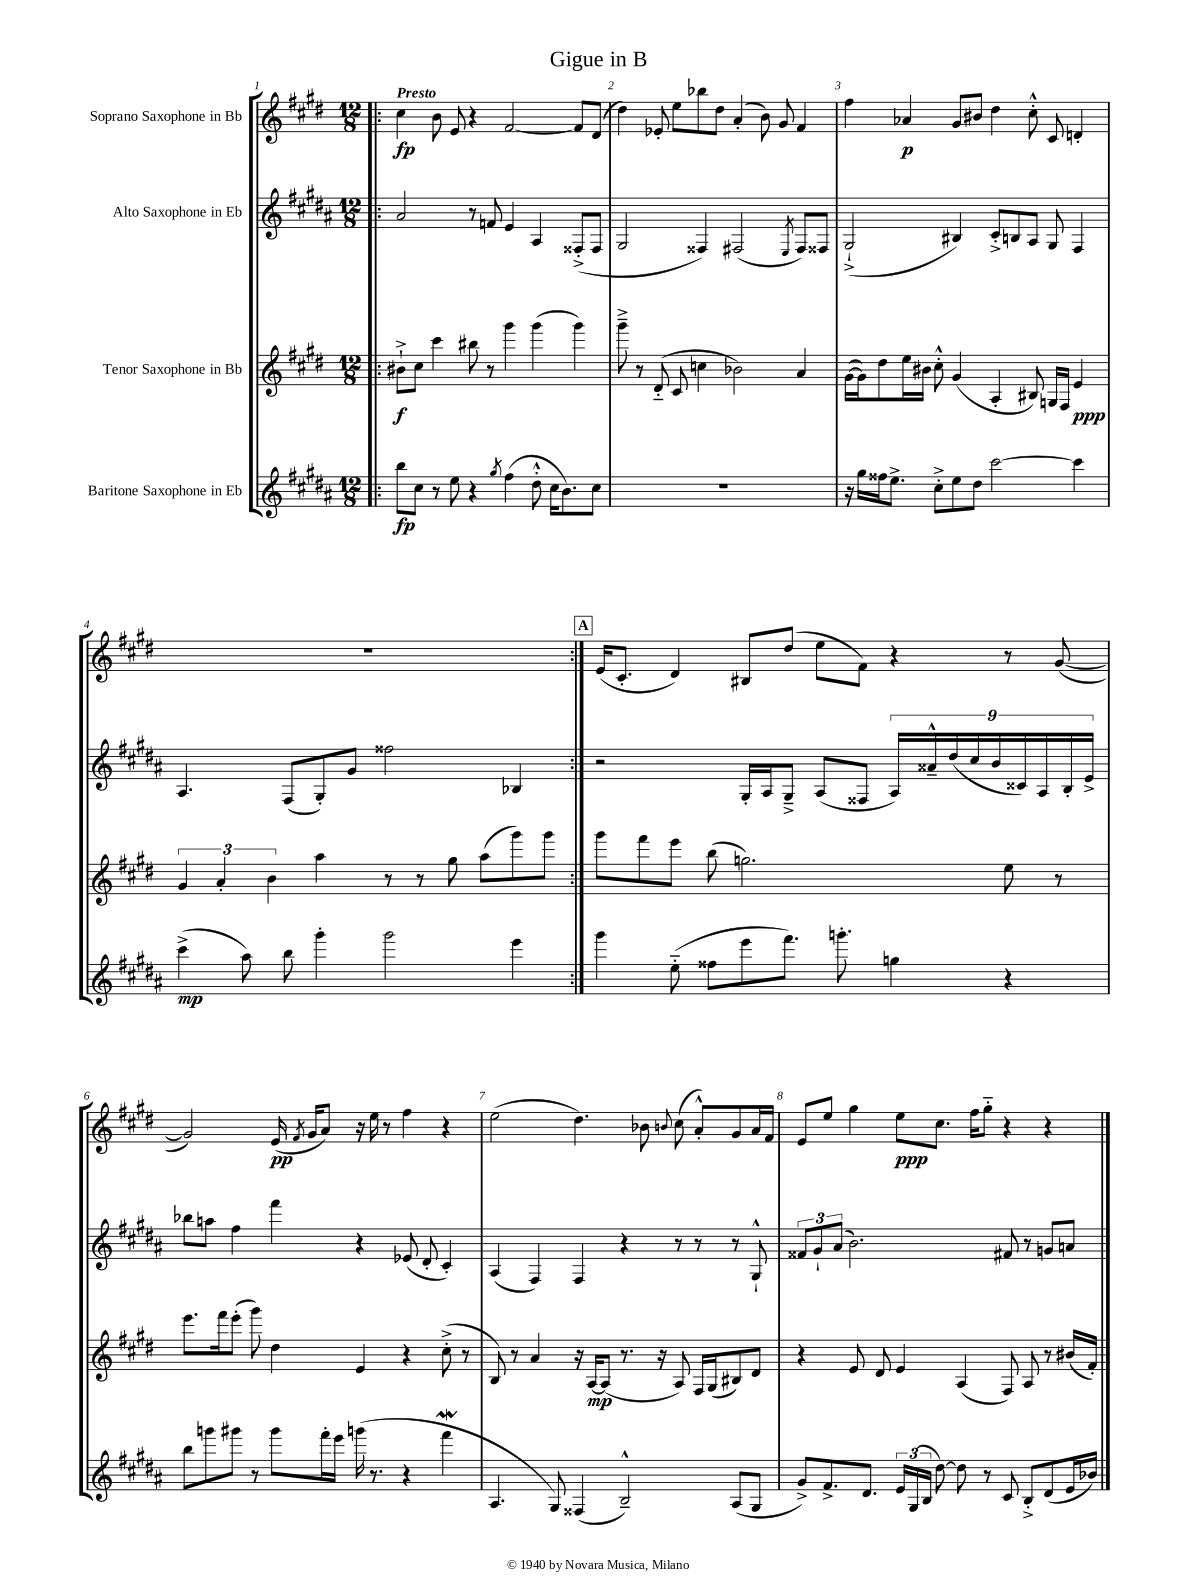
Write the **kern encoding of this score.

**kern	**kern	**kern	**kern
*staff4	*staff3	*staff2	*staff1
*clefG2	*clefG2	*clefG2	*clefG2
*k[f#c#g#d#a#]	*k[f#c#g#d#]	*k[f#c#g#d#a#]	*k[f#c#g#d#]
*M12/8	*M12/8	*M12/8	*M12/8
=!|:	=!|:	=!|:	=!|:
8bb\L	8b#`^\L	2a#/	4cc#\
8cc#\J	8cc#\J	.	.
8r	4ccc#\	.	8b\
8ee\	.	.	8e/
4r	8bb#\	8r	4r
.	8r	8f/	.
8qgg#/	.	.	.
(4ff#\	4ggg#\	4e/	[2f#/
8dd#'^^\	(4ggg#\	4A#/	.
16cc#\LK	.	.	.
8.b\)	.	.	.
.	4ggg#\)	(8F##'^/L	8f#/]L
8cc#\J	.	8F##/J	(8d#/J
=	=	=	=
1.r	8ggg#~^\	2G#/	4dd#\)
.	8r	.	.
.	(8d#'~/	.	8e-'/
.	8c#/	.	8ee\L
.	4cc\	4F##/)	8bb-\
.	.	.	8dd#\J
.	2b-\)	(2F#/	(4a'/
.	.	.	8b\)
.	.	.	8g#/
.	.	8qE/	.
.	4a/	8F#/L)	4f#/
.	.	8F##/J	.
=	=	=	=
16r	([16g#\LL	(2G#`^/	4ff#\
16gg#\LL	16g#\]J)	.	.
16ff##\J	8dd#\	.	.
8.ee^\J	.	.	.
.	16ee\L	.	4a-/
.	16b#\JJ	.	.
8cc#'^\L	8cc#'^^\	.	.
8ee\	(4g#/	4B#/)	8g#/L
8dd#\J	.	.	8b#/J
[2ccc#\	4A'/	8c#'^/L	4dd#\
.	.	8B/	.
.	8B#/)	8A#/J	8cc#'^^\
.	16G/LL	8G#/	8c#/
.	16F#/JJ	.	.
4ccc#\]	4e/	4F#/	4d'/
=	=	=	=
(4ccc#^\	6g#/	4.A#/	1.r
.	6a'/	.	.
8aa#\)	.	.	.
.	6b\	.	.
8bb\	.	(8F#/L	.
4ggg#'\	4aa\	8G#'/)	.
.	.	8g#/J	.
2ggg#\	8r	2ff##\	.
.	8r	.	.
.	8gg#\	.	.
.	(8aa\L	.	.
4eee\	8ggg#\)	4B-/	.
.	8ggg#\J	.	.
=:|!	=:|!	=:|!	=:|!
4ggg#\	8ggg#\L	2r	(16e/LK
.	.	.	8.c#'/J
.	8fff#\	.	.
(8ee'~\	8eee\J	.	4d#/)
8ff##\L	(8bb\	.	.
8eee\	2.gg\)	16G#'/LL	8B#/L
.	.	16A#/J	.
8.fff#\J)	.	8G#~^/J	(8dd#/J
.	.	(8A#/L	8ee\L
8.ggg'\	.	.	.
.	.	8F##/J	8f#\J)
4gg\	.	18A#/LL)	4r
.	.	18a##~^^/	.
.	.	(18dd#/	.
.	.	18cc#/	.
.	.	18b/	.
4r	8ee\	.	8r
.	.	18c##/)	.
.	.	18A#/	.
.	8r	.	([8g#/
.	.	18B'/	.
.	.	18e^/JJ	.
=	=	=	=
8bb\L	8.eee\L	8bb-\L	2g#/])
8ggg\	.	8aa\J	.
.	16fff#\k	.	.
8ggg#\J	(8eee'\J	4ff#\	.
8r	8ggg#\)	.	.
8ggg#\L	4dd#\	4fff#\	(16e/
.	.	.	8qf#/
.	.	.	16g#/LK
16fff#'\L	.	.	8a/J)
16eee\JJ	.	.	.
(16ggg\	4e/	4r	16r
8.r	.	.	16ee\
.	.	.	8r
4r	4r	(8e-/	4ff#\
.	.	8d#'/	.
4fff#\	(8cc#'^\	4c#'/)	4r
.	8r	.	.
=	=	=	=
4.A#/	8B/)	(4A#/	(2ee\
.	8r	.	.
.	4a/	4F#/)	.
8G#/)	.	.	.
(4F##/	16r	4F#/	4.dd#\)
.	[16A/LK	.	.
.	(8A/]J	.	.
2B~^^/)	8.r	4r	.
.	.	.	8b-\
.	16r	.	.
.	.	.	8qqb/
.	8A/)	8r	(8cc#\
.	16F#/LL	8r	8a'^^/L)
.	(16G#/J	.	.
(8A#/L	8B#/)	8r	8g#/
8G#/J	8d#/J	8G#`^^/	16a/L
.	.	.	16f#/JJ
=	=	=	=
8g#^/L)	4r	12f##/L	8e/L
.	.	12g#`/	.
8.f#^/	.	.	8ee/J
.	.	(12a#/J	.
.	8e/	2.b\)	4gg#\
8.d#/J	.	.	.
.	8d#/	.	.
24e/LL	4e/	.	8ee\L
(24G#/	.	.	.
24B/JJ	.	.	.
[8dd#\)	.	.	8.cc#\J
8dd#\]	(4A/	.	.
.	.	.	16ff#\LK
8r	.	.	8gg#'~\J
8c#/	8F#/)	8f#/	4r
8B'^/L	8A/	8r	.
(8d#/	8r	8g/L	4r
16e/L	(16b#/LL	8a/J	.
16b-/JJ)	16f#'/JJ)	.	.
==	==	==	==
*-	*-	*-	*-
